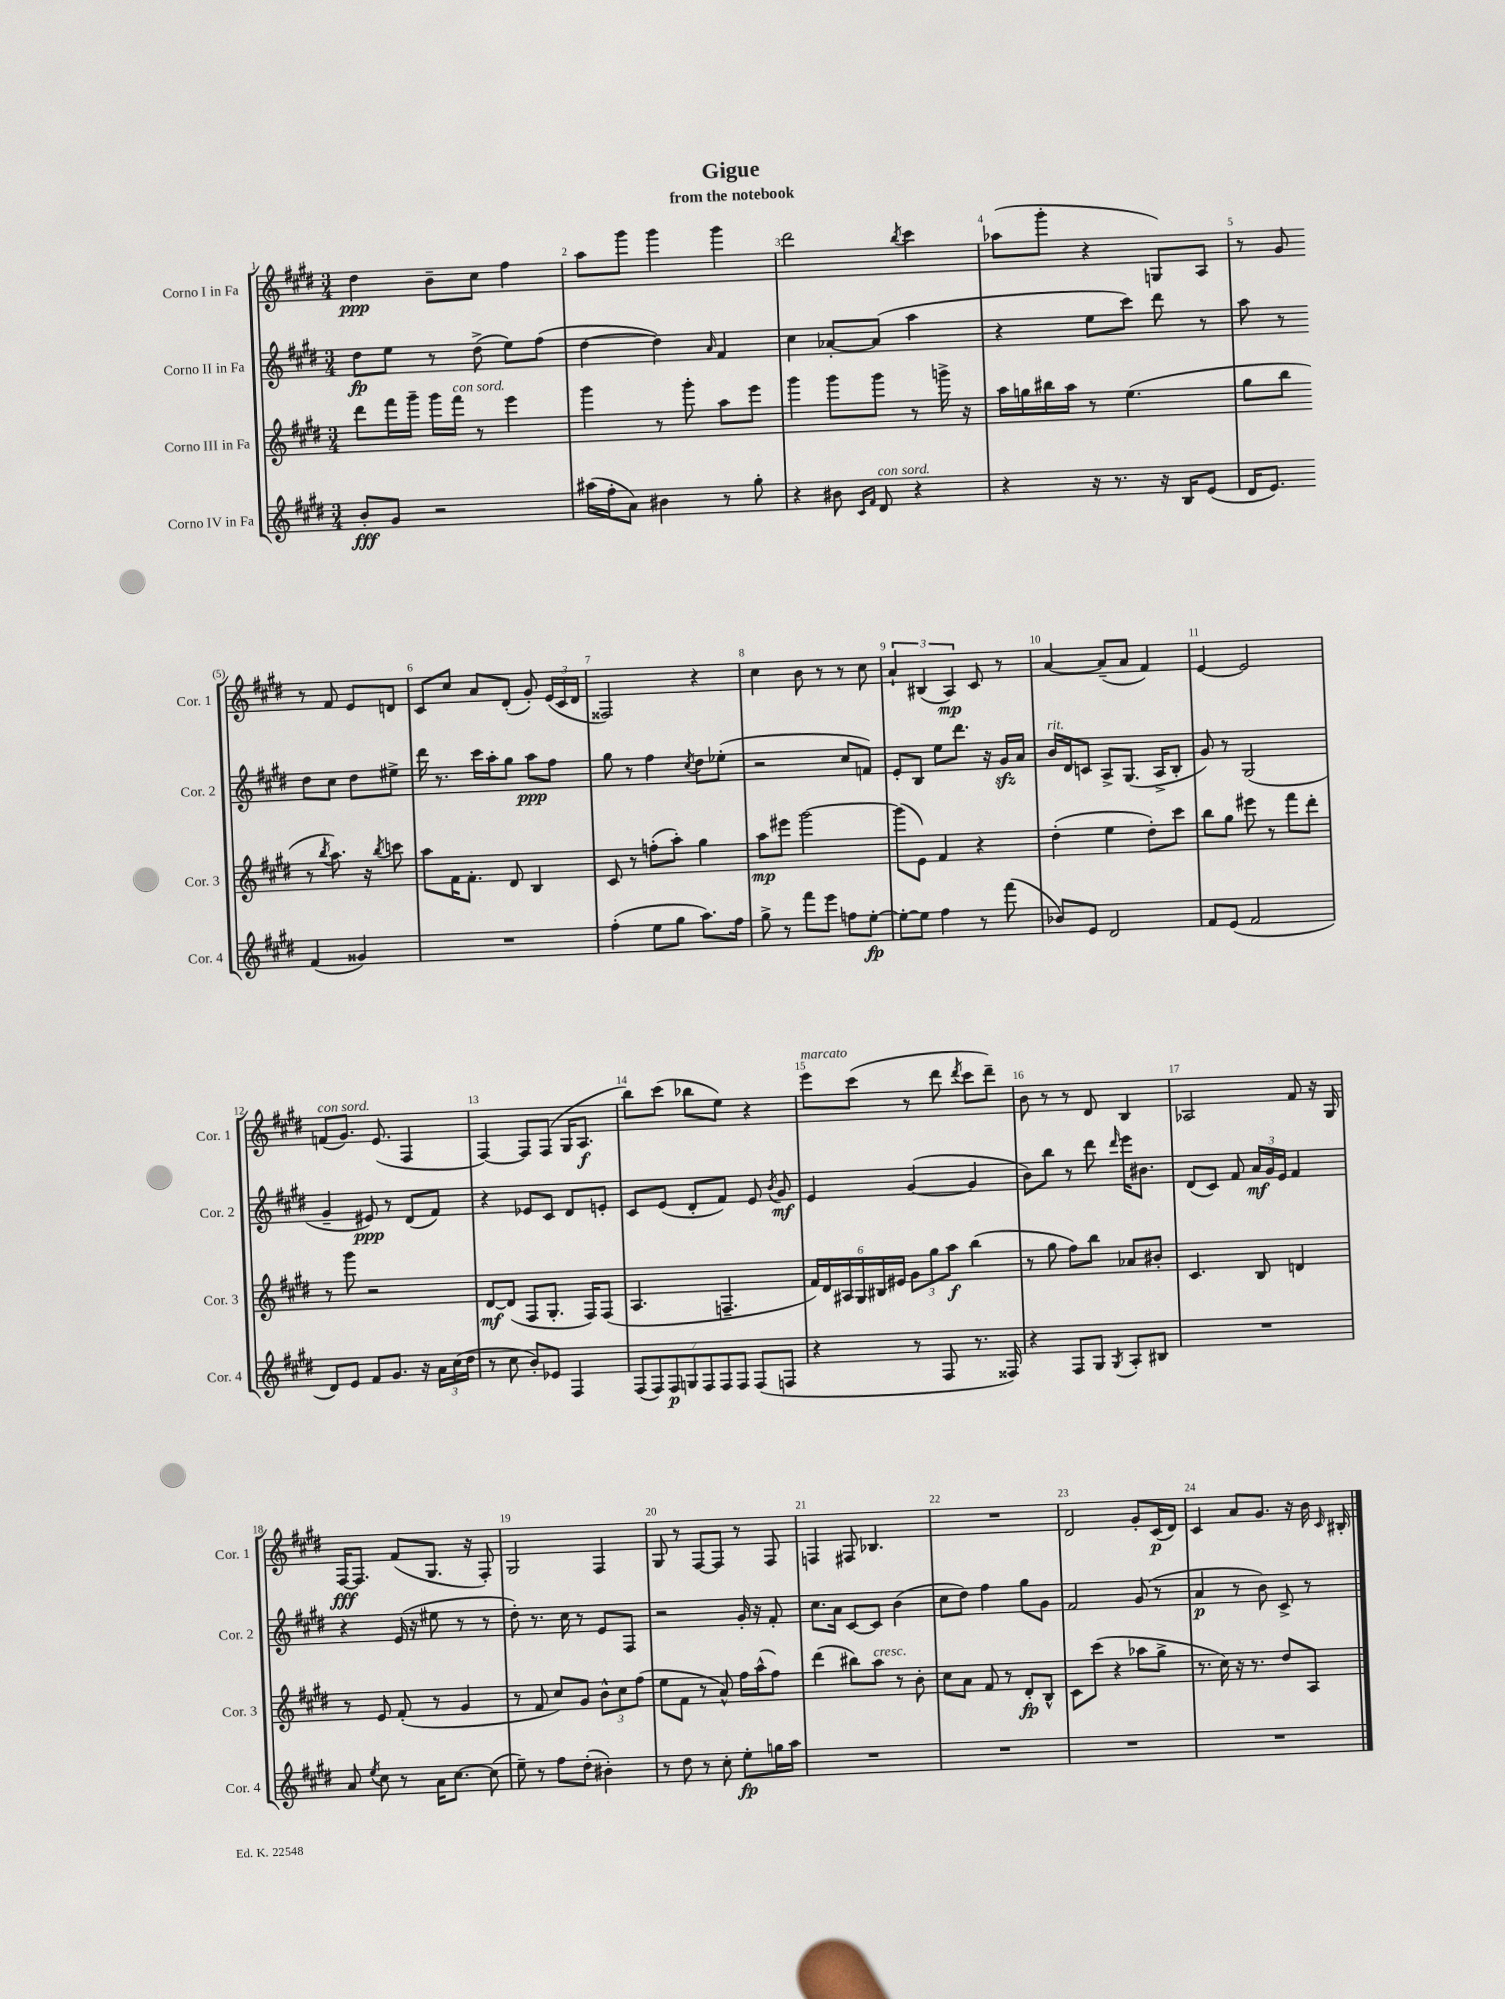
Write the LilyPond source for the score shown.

\header { title = "Gigue" subtitle = "from the notebook" }
<<
\new StaffGroup <<
\new Staff = "s0" \with { instrumentName = "Corno I in Fa" shortInstrumentName = "Cor. 1" } {
    \clef treble \key e \major \numericTimeSignature \time 3/4
    \autoBeamOff dis''4\ppp b'8[-- cis''8] fis''4 |
    a''8[ gis'''8] gis'''4 gis'''4 |
    dis'''2 \acciaccatura { b''8 } cis'''4 |
    aes''8[( gis'''8]-. r4 g8[) a8] |
    r8 gis'8 r8 fis'8 e'8[ d'8] |
    cis'8[ cis''8] a'8[ dis'8]-.( gis'8-.) \tuplet 3/2 { e'16[( cis'16 dis'16] } |
    fisis2) r4 |
    cis''4 b'8 r8 r8 cis''8 |
    \tuplet 3/2 { a'4-! bis4( a4\mp) } cis'8 r8 |
    a'4~ a'8[--( a'8] fis'4) |
    e'4~ e'2 |
    f'8[^\markup { \italic "con sord." }( gis'8.]) e'8.( fis4 |
    fis4~) fis8[ fis8]( gis16[ a8.]\f |
    b''8[) cis'''8]( bes''8[ e''8]) r4 |
    e'''8[^\markup { \italic "marcato" } cis'''8]( r8 dis'''8 \acciaccatura { dis'''8 } cis'''8[ dis'''8]--) |
    b'8 r8 r8 dis'8 b4 |
    aes2 fis'8 r16 gis16 |
    fis16[~\fff fis8.] fis'8[( gis8.] r16 fis8-.) |
    gis2 fis4 |
    gis8 r8 fis8[~ fis8] r8 fis8 |
    f4 fis8 bes4. |
    R2. |
    dis'2 gis'8[-. cis'16\p( dis'16]) |
    cis'4 a'8[ gis'8.] r16 b'16 \grace { cis'16 } bis16-. \bar "|." |
}
\new Staff = "s1" \with { instrumentName = "Corno II in Fa" shortInstrumentName = "Cor. 2" } {
    \clef treble \key e \major \numericTimeSignature \time 3/4
    \autoBeamOff dis''8[\fp e''8] r8 dis''8->( e''8[) fis''8]( |
    dis''4~ dis''4) \grace { a'16 } fis'4 |
    cis''4 aes'8[~-. aes'8]( a''4 |
    r4 e''8[ cis'''8]) dis'''8 r8 |
    a''8 r8 dis''8[ cis''8] dis''8[ eis''8]-> |
    dis'''16 r8. cis'''16[ a''16-. gis''8] a''8[\ppp fis''8] |
    gis''8 r8 fis''4 \acciaccatura { cis''8 } dis''8[ ees''8]-.( |
    r2 cis''8[ f'8]) |
    e'8[-. b8] e''8[ dis'''8.] r16 gis'16[\sfz a'16] |
    b'16[^\markup { \italic "rit." } dis'16 c'8] a8[-> gis8.]( a16[-> b8]-. |
    gis'8) r8 gis2( |
    gis'4-- eis'8\ppp) r8 dis'8[( fis'8]) |
    r4 ees'8[ cis'8] dis'8[ e'8]-. |
    cis'8[ e'8]( dis'8[-. fis'8]) e'8 \acciaccatura { b'8 } gis'8\mf |
    e'4 gis'4~( gis'4 |
    b'8[) b''8] r8 dis'''8 \grace { dis'''16 } e'''16[ bis'8.] |
    dis'8[( cis'8]) fis'8 \tuplet 3/2 { a'16[\mf gis'16 e'16] } fis'4 |
    r4 e'16( r16 eis''8 r8 r8 |
    dis''8-.) r8. cis''16 r8 e'8[ fis8] |
    r2 gis'16-. r16 fis'8-. |
    cis''8.[ a'16] cis'8[~ cis'8] b'4( |
    cis''8[ dis''8]) fis''4 gis''8[ gis'8] |
    fis'2 gis'8( r8 |
    a'4\p r8 b'8) cis'8-> r8 \bar "|." |
}
\new Staff = "s2" \with { instrumentName = "Corno III in Fa" shortInstrumentName = "Cor. 3" } {
    \clef treble \key e \major \numericTimeSignature \time 3/4
    \autoBeamOff dis'''8[ fis'''16 gis'''16]-- gis'''16[ fis'''16]^\markup { \italic "con sord." } r8 e'''4 |
    gis'''4 r8 gis'''8-. a''8[ e'''8] |
    gis'''4 gis'''8[ gis'''8] r8 g'''16-> r16 |
    a''16[ g''16 bis''16 a''16] r8 e''4.( |
    gis''8[ b''8] r8 \acciaccatura { b''8 } a''8.) r16 \acciaccatura { b''8 } c'''8 |
    a''8[ fis'16 fis'8.]-. dis'8 b4 |
    cis'8 r8 f''8[-.( a''8]-.) gis''4 |
    a''8[\mp eis'''8] gis'''2~ |
    gis'''8[( e'8]) fis'4 r4 |
    dis''4-.( e''4 dis''8[-.) cis'''8] |
    b''8[ gis''8] eis'''8 r8 fis'''8[ dis'''8]-. |
    r8 gis'''8 r2 |
    dis'8[~\mf dis'8]( fis8[ gis8.]-. fis16[) fis8]( |
    a4. f4.-- |
    \tuplet 6/4 { fis'16[) dis'16 ais16 gis16 bis16 eis'16] } \tuplet 3/2 { gis'8[ gis''8 a''8]\f } b''4( |
    r8 gis''8 fis''8[) b''8] aes'8[ bis'8]-. |
    cis'4. b8 d'4 |
    r8 e'8 fis'8-.( r8 gis'4 |
    r8 fis'8 cis''8[) gis'8] \tuplet 3/2 { b'8[-^ cis''8 fis''8]( } |
    e''8[ fis'8] r8 a'8-^) fis''16[ a''16-^( fis''8]) |
    dis'''4( bis''8[) a''8]^\markup { \italic "cresc." } r8 b'8-. |
    cis''8[ a'8] fis'8 r8 dis'8[-.\fp b8]-^ |
    cis'8[ cis'''8]( r4 aes''8[ gis''8]-> |
    r8. cis''16) r16 r8. dis''8[ a8] \bar "|." |
}
\new Staff = "s3" \with { instrumentName = "Corno IV in Fa" shortInstrumentName = "Cor. 4" } {
    \clef treble \key e \major \numericTimeSignature \time 3/4
    \autoBeamOff b'8[-.\fff gis'8] r2 |
    ais''16[( fis''16-. a'8]) bis'4 r8 gis''8-. |
    r4 bis'8 \grace { cis'16[ fis'16] } dis'8^\markup { \italic "con sord." } r4 |
    r4 r16 r8. r16 b16[ e'8]( |
    dis'16[ e'8.]) fis'4( gisis'4) |
    R2. |
    fis''4-.( e''8[ gis''8] a''8.[) fis''16] |
    gis''8-> r8 fis'''8[ e'''8] f''8[ e''8]~-.\fp |
    e''8[~-. e''8] fis''4 r8 fis'''8( |
    bes'8[) e'8] dis'2 |
    fis'8[ e'8]( fis'2 |
    dis'8[) e'8] fis'8[ gis'8.] r16 \tuplet 3/2 { a'16[ cis''16( dis''16] } |
    r8 cis''8 b'8[-.) ees'8] fis4 |
    \tuplet 7/4 { fis8[( fis8) fis8\p g8 fis8 fis8 fis8] } fis8[( f8] |
    r4 r8 fis8 r8. fisis16) |
    r4 fis8[ gis8] \acciaccatura { gis8 } a8[-. bis8] |
    R2. |
    a'8 \acciaccatura { e''8 } cis''8 r8 a'16[ cis''8.]~ cis''8( |
    e''8--) r8 fis''8[ dis''8]-.( bis'4-.) |
    r8 dis''8 r8 cis''8-. e''8[-.\fp g''16 a''16] |
    R2. |
    R2. |
    R2. |
    R2. \bar "|." |
}
>>
>>
\layout { \context { \Score \override BarNumber.break-visibility = ##(#f #t #t) barNumberVisibility = #all-bar-numbers-visible } }
